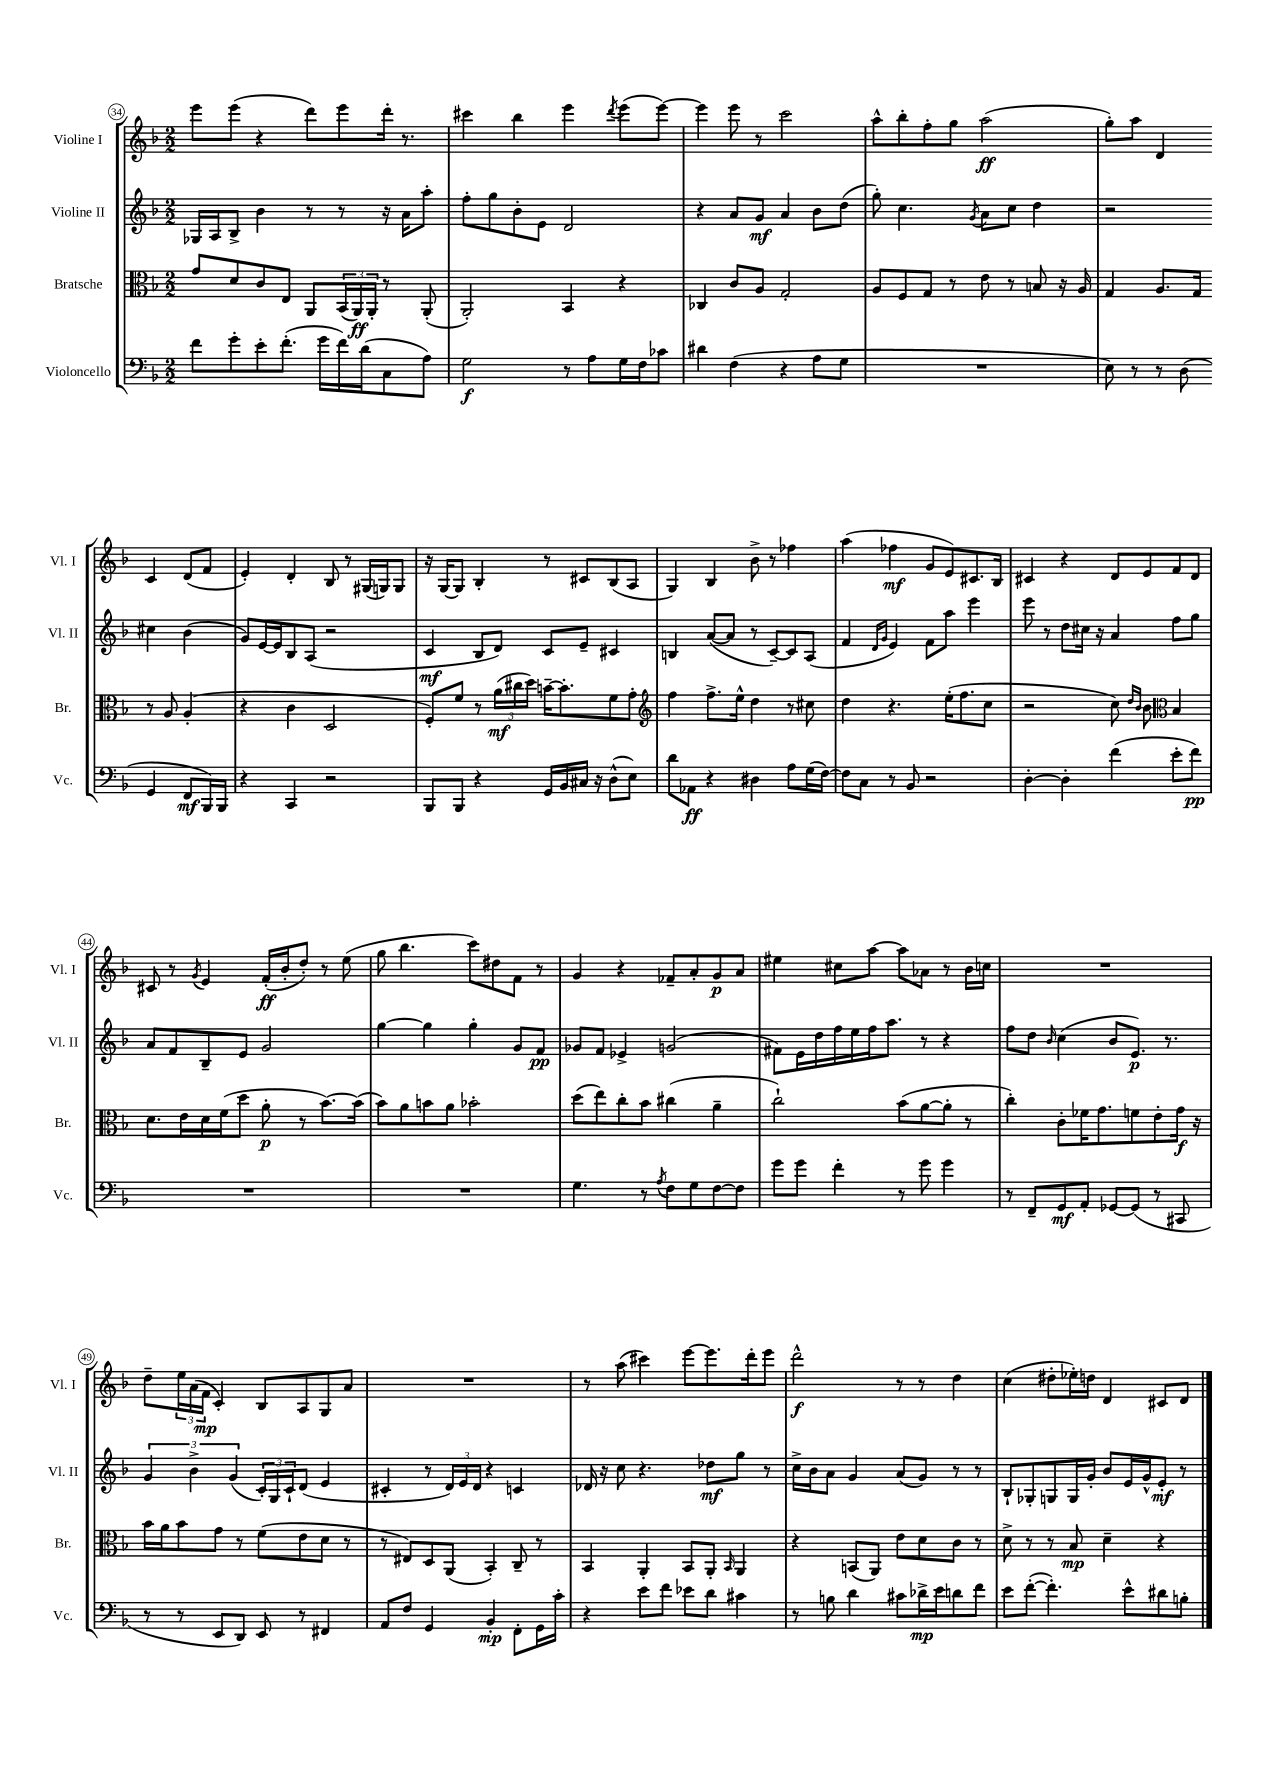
<<
\new StaffGroup <<
\new Staff = "s0" \with { instrumentName = "Violine I" shortInstrumentName = "Vl. I" } {
    \clef treble \key f \major \numericTimeSignature \time 2/2
    e'''8 e'''8( r4 d'''8) e'''8 d'''16-. r8. |
    cis'''4 bes''4 e'''4 \acciaccatura { d'''8 } e'''8( e'''8~) |
    e'''4 e'''8 r8 c'''2 |
    a''8-^ bes''8-. f''8-. g''8 a''2\ff( |
    g''8-.) a''8 d'4 c'4 d'8( f'8 |
    e'4-.) d'4-. bes8 r8 gis16( g16) g8 |
    r16 g16~ g8 bes4-. r8 cis'8 bes8( a8 |
    g4) bes4 bes'8-> r8 fes''4 |
    a''4( fes''4\mf g'8 e'8) cis'8. bes16 |
    cis'4 r4 d'8 e'8 f'8 d'8 |
    cis'8 r8 \acciaccatura { g'8 } e'4 f'16-.\ff( bes'16-. d''8-.) r8 e''8( |
    g''8 bes''4. c'''8) dis''8 f'8 r8 |
    g'4 r4 fes'8-- a'8-. g'8\p a'8 |
    eis''4 cis''8 a''8~ a''8 aes'8 r8 bes'16 c''16 |
    R1 |
    d''8-- \tuplet 3/2 { e''16 a'16( f'16\mp } c'4-.) bes8 a8 g8 a'8 |
    R1 |
    r8 a''8( cis'''4) e'''8~ e'''8. d'''16-. e'''8 |
    d'''2-^\f r8 r8 d''4 |
    c''4( dis''8-. ees''16-.) d''16 d'4 cis'8 d'8 \bar "|." |
}
\new Staff = "s1" \with { instrumentName = "Violine II" shortInstrumentName = "Vl. II" } {
    \clef treble \key f \major \numericTimeSignature \time 2/2
    ges16 a16 bes8-> bes'4 r8 r8 r16 a'16 a''8-. |
    f''8-. g''8 bes'8-. e'8 d'2 |
    r4 a'8 g'8\mf a'4 bes'8 d''8( |
    g''8-.) c''4. \acciaccatura { g'8 } a'8 c''8 d''4 |
    r2 cis''4 bes'4( |
    g'8) e'16~ e'16 bes8 a8( r2 |
    c'4\mf bes8 d'8) c'8 e'8-- cis'4 |
    b4 a'8~( a'8 r8 c'8~--) c'8 a8( |
    f'4 \grace { d'16 g'16 } e'4) f'8 a''8 e'''4 |
    e'''8 r8 d''8 cis''16 r16 a'4 f''8 g''8 |
    a'8 f'8 bes8-- e'8 g'2 |
    g''4~ g''4 g''4-. g'8 f'8\pp |
    ges'8 f'8 ees'4-> g'2( |
    fis'8) e'16 d''16 f''16 e''16 f''16 a''8. r8 r4 |
    f''8 d''8 \grace { bes'16 } c''4( bes'8 e'8.\p) r8. |
    \tuplet 3/2 { g'4 bes'4-> g'4( } \tuplet 3/2 { c'16-.) g16 c'16-! } d'8( e'4 |
    cis'4-. r8 \tuplet 3/2 { d'16) e'16 d'16 } r4 c'4 |
    des'16 r16 c''8 r4. des''8\mf g''8 r8 |
    c''16-> bes'16 a'8 g'4 a'8( g'8) r8 r8 |
    bes8-! ges8-. g8 g16 g'16-. bes'8 e'16 g'16-^ e'8-.\mf r8 \bar "|." |
}
\new Staff = "s2" \with { instrumentName = "Bratsche" shortInstrumentName = "Br." } {
    \clef alto \key f \major \numericTimeSignature \time 2/2
    g'8 d'8 c'8 e8 a,8 \tuplet 3/2 { bes,16( a,16\ff) a,16-. } r8 a,8-.( |
    a,2-.) bes,4 r4 |
    ces4 c'8 a8 g2-. |
    a8 f8 g8 r8 e'8 r8 b8 r16 a16 |
    g4 a8. g16 r8 a8 a4-.( |
    r4 c'4 d2 |
    f8-.) f'8 r8 \tuplet 3/2 { a'16\mf( cis''16 d''16) } b'16~-- b'8.-. f'8 g'8-. |
    \clef treble f''4 f''8.-> e''16-^ d''4 r8 cis''8 |
    d''4 r4. e''16-.( f''8. c''8 |
    r2 c''8) \grace { d''16 bes'16 } bes'8 \clef alto bes4 |
    d'8. e'16 d'16 f'16( d''8 a'8-.\p r8 bes'8.~) bes'16( |
    bes'8) a'8 b'8 a'8 bes'2-. |
    d''8( e''8) c''8-. bes'8 cis''4( a'4-- |
    c''2-!) bes'8( a'8~ a'8-. r8 |
    c''4-.) c'8-. fes'16 g'8. f'8 e'8-. g'16\f r16 |
    bes'16 a'16 bes'8 g'8 r8 f'8( e'8 d'8 r8 |
    r8 eis8) d8 a,8( bes,4-.) c8-- r8 |
    bes,4 a,4-. bes,8 a,8-. \grace { bes,16 } a,4 |
    r4 b,8( a,8) e'8 d'8 c'8 r8 |
    d'8-> r8 r8 bes8\mp d'4-- r4 \bar "|." |
}
\new Staff = "s3" \with { instrumentName = "Violoncello" shortInstrumentName = "Vc." } {
    \clef bass \key f \major \numericTimeSignature \time 2/2
    f'8 g'8-. e'8-. f'8.-.( g'16 f'16) d'16( c8 a8) |
    g2\f r8 a8 g16 f16 ces'8 |
    dis'4 f4( r4 a8 g8 |
    R1 |
    e8) r8 r8 d8( g,4 f,8\mf bes,,16) bes,,16 |
    r4 c,4 r2 |
    bes,,8 bes,,8 r4 g,16 bes,16 cis16 r16 d8-^( e8) |
    d'8 aes,8\ff r4 dis4 a8 g16( f16~) |
    f8 c8 r8 bes,8 r2 |
    d4~-. d4-. f'4( e'8-. f'8\pp) |
    R1 |
    R1 |
    g4. r8 \acciaccatura { a8 } f8 g8 f8~ f8 |
    g'8 g'8 f'4-. r8 g'8 g'4 |
    r8 f,8-- g,8\mf a,8-. ges,8~ ges,8( r8 cis,8 |
    r8 r8 e,8 d,8) e,8 r8 fis,4 |
    a,8 f8 g,4 bes,4-.\mp f,8-. g,16 c'16-. |
    r4 e'8 f'8 ees'8 d'8 cis'4 |
    r8 b8 d'4 cis'8 des'16->\mp e'16 d'8 f'8 |
    e'8 f'8~-.( f'4.-.) e'8-^ dis'8 b8-. \bar "|." |
}
>>
>>
\layout { \context { \Score currentBarNumber = #34 \override BarNumber.stencil = #(make-stencil-circler 0.1 0.3 ly:text-interface::print) } }
